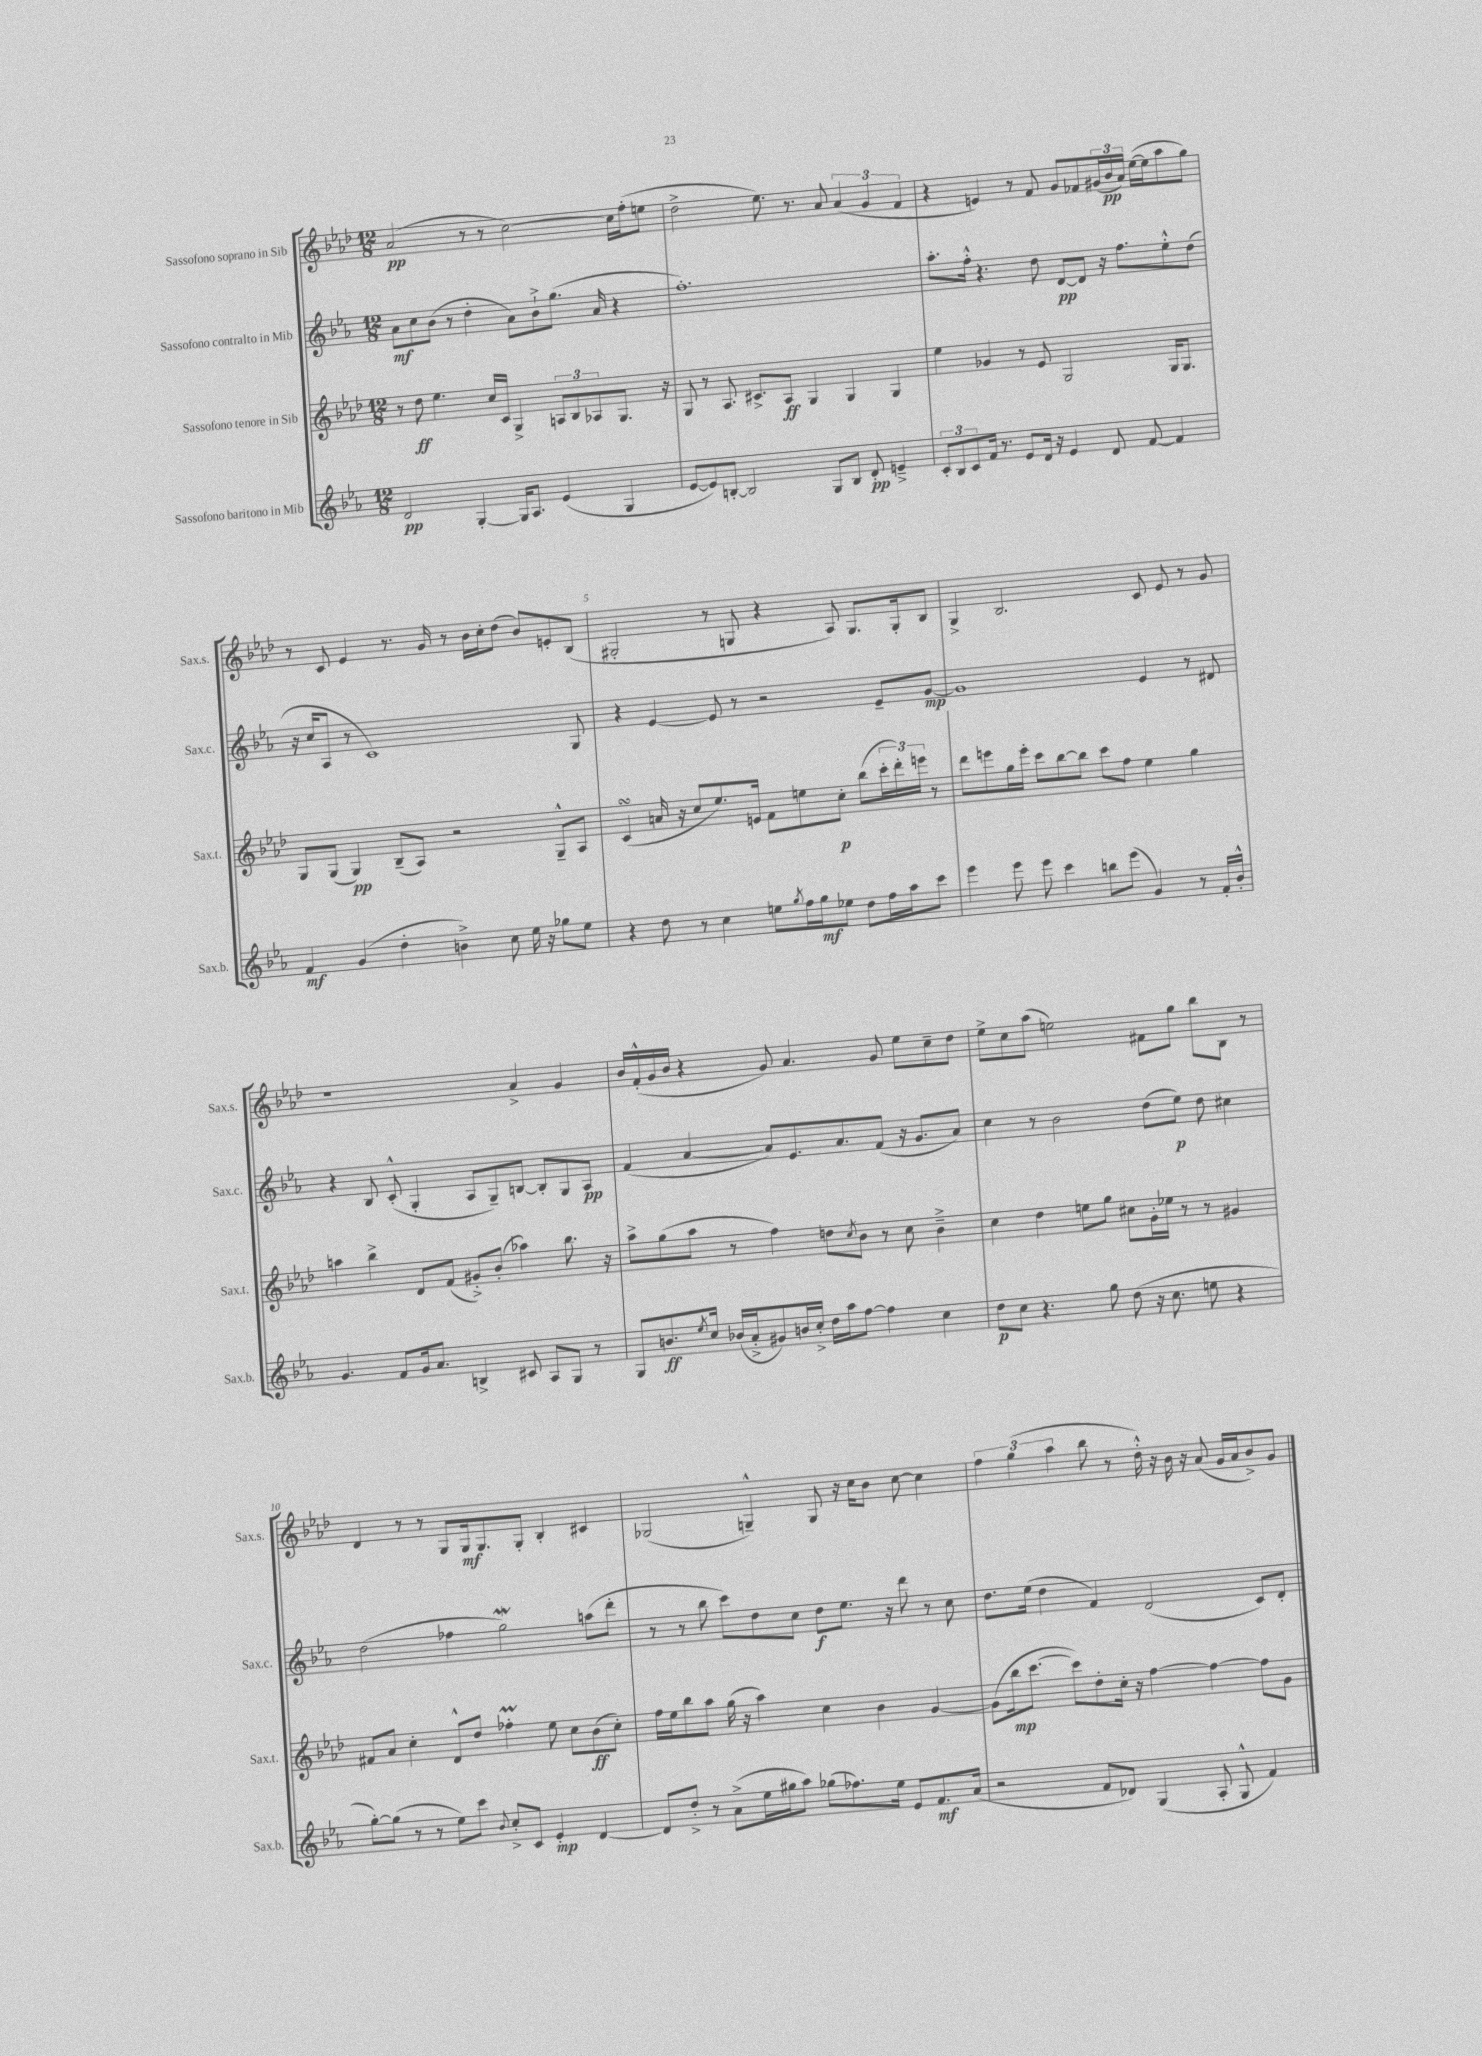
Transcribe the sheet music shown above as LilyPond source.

<<
\new StaffGroup <<
\new Staff = "s0" \with { instrumentName = "Sassofono soprano in Sib" shortInstrumentName = "Sax.s." } {
    \clef treble \key aes \major \numericTimeSignature \time 12/8
    aes'2\pp( r8 r8 c''2~) c''16 f''16-.( e''8 |
    des''2-> ees''8.) r8. aes'8 \tuplet 3/2 { aes'4( g'4 f'4 } |
    r4 e'4) r8 f'8 g'8 fes'8 \tuplet 3/2 { gis'16( bes'16\pp aes'16) } ees''16~( ees''16 aes''8 g''8) |
    r8 c'8 ees'4 r8. g'16 r8 bes'16 c''16-. des''8( bes'8) e'8-. bes8( |
    gis2-. r8 g8 r4 aes8) g8. g16-. bes8 |
    g4-> bes2. c'8 ees'8 r8 g'8 |
    r1 aes'4-> g'4 |
    bes'16 f'16-.-^( g'16 bes'16 r4 g'8) aes'4. g'8 ees''8 c''8-- des''8 |
    ees''8-> c''8 aes''8( e''2) fis'8 g''8 bes''8 bes8 r8 |
    des'4 r8 r8 g8 g16\mf g8. g8-. bes4-. cis'4 |
    ges2( g4---^) g8 r16 c''16 bes'8 c''8~ c''4 |
    \tuplet 3/2 { f''4 g''4( aes''4 } bes''8 r8 des''16-.-^) r16 bes'16 r16 aes'8( g'16 aes'16 bes'8->) g'8 \bar "|." |
}
\new Staff = "s1" \with { instrumentName = "Sassofono contralto in Mib" shortInstrumentName = "Sax.c." } {
    \clef treble \key ees \major \numericTimeSignature \time 12/8
    aes'8\mf c''8 bes'8( r8 d''4-. aes'8) bes'8-!-> g''8.( aes'16 r4 |
    f''1.-.) |
    aes''8.-. f''16-.-^ r4. d''8 d'8~\pp d'8 r16 f''8. ees''8-.-^ d''8( |
    r16 c''16 aes8 r8 c'1) g8 |
    r4 ees'4~ ees'8 r8 r2 ees'8-- g'8~\mp |
    g'1 ees'4 r8 dis'8 |
    r4 bes8 c'8-.-^( g4-. aes8 g8--) b8~ b8-. g8 aes8\pp |
    f'4( aes'4~ aes'8) ees'8. aes'8. f'8( r16 g'8. aes'8) |
    c''4 r8 bes'2 d''8( ees''8\p) d''8 cis''4 |
    d''2( fes''4 g''2\mordent) a''8( d'''8-. |
    r8 r8 bes''8 c'''8) d''8 c''8 d''8\f ees''8. r16 d'''8 r8 c''8 |
    d''8. ees''16( d''4 f'4) d'2( c'8) d'8-. \bar "|." |
}
\new Staff = "s2" \with { instrumentName = "Sassofono tenore in Sib" shortInstrumentName = "Sax.t." } {
    \clef treble \key aes \major \numericTimeSignature \time 12/8
    r8 des''8\ff ees''4. c''16 c'16 g4-> \tuplet 3/2 { a8 bes8 aes8 } g8. r16 |
    g8 r8 aes8. cis'8.-> aes8\ff g4 g4 g4 |
    ees''4 ges'4 r8 ees'8 g2 g16 g8. |
    g8 g8( g4\pp) bes8--( aes8) r2 g8---^ aes8 |
    c'4\turn( a'16 r16 c''8 ees''8.) e'16 f'8 e''8 c''8-.\p bes''8( \tuplet 3/2 { c'''16-. des'''16-.) e'''16 } r8 |
    des'''8 e'''8 g''16 e'''16-. c'''8 bes''8~ bes''8 c'''8 f''8 ees''4 g''4 |
    a''4 bes''4-> des'8 f'8( gis'8-.->) bes'8-.( aes''4) bes''8. r16 |
    aes''8-> g''8( aes''8 r8 f''4) d''8 \acciaccatura { c''8 } bes'8 r8 c''8 bes'4---> |
    c''4 des''4 e''8 g''8 cis''8 g'16-. ees''16 r8 r8 gis'4 |
    fis'8 aes'8 c''4-. des'8-^ des''8 fes''4-.\prall ees''8 c''8 bes'8\ff( c''8-.) |
    f''16 ees''16 bes''8 aes''8 g''16( r16 aes''4) c''4 bes'4 g'4~ |
    g'8( bes''16\mp c'''8.~ c'''8) des''8-. c''16-. r16 f''4~ f''4~ f''8 g'8 \bar "|." |
}
\new Staff = "s3" \with { instrumentName = "Sassofono baritono in Mib" shortInstrumentName = "Sax.b." } {
    \clef treble \key ees \major \numericTimeSignature \time 12/8
    d'2\pp g4~-. g16 aes8. ees'4( g4 |
    ees'8~ ees'8) b8~-. b2 g8 b8 d'8-.\pp e'4---> |
    \tuplet 3/2 { c'8-. bes8 c'8 } f'16 r8. ees'8 d'16 r16 ees'4 d'8 f'8~ f'4 |
    f'4\mf g'4( d''4-. b'4->) c''8 ees''16 r16 ges''8 ees''8 |
    r4 d''8 r8 c''4 e''8 \acciaccatura { g''8 } f''16 g''16\mf ees''8 d''8 f''16 aes''16 c'''8 |
    ees'''4 ees'''8 ees'''8 c'''4 b''8 ees'''8( g'4) r8 f'16-. bes'16-.-^ |
    g'4. f'8 g'16 aes'8. b4-> cis'8 aes8 g8 r8 |
    g8 b'8.\ff \acciaccatura { ees''8 } c''16 bes'16( aes'16-.-> gis'8) b'16 c''16-.-> d''16 aes''16 f''8~ f''4 c''4 |
    d''8\p c''8 r4. g''8 d''8( r16 c''8. e''8 r4 |
    g''8~-.) g''8( r8 r8 ees''8) c'''8 \appoggiatura { bes'8 } c''8-.-> c'8 ees'4-.\mp d'4~ |
    d'8 d''8-.-> r8 aes'8->( ees''16 gis''16 aes''8) ges''8( fes''8.) ees''16 ees'8 f'8.\mf aes'16( |
    r2 f'8 des'8) g4( aes8-. g8-^ f'4) \bar "|." |
}
>>
>>
\layout { \context { \Score \override BarNumber.break-visibility = ##(#f #t #t) barNumberVisibility = #(every-nth-bar-number-visible 5) } }
